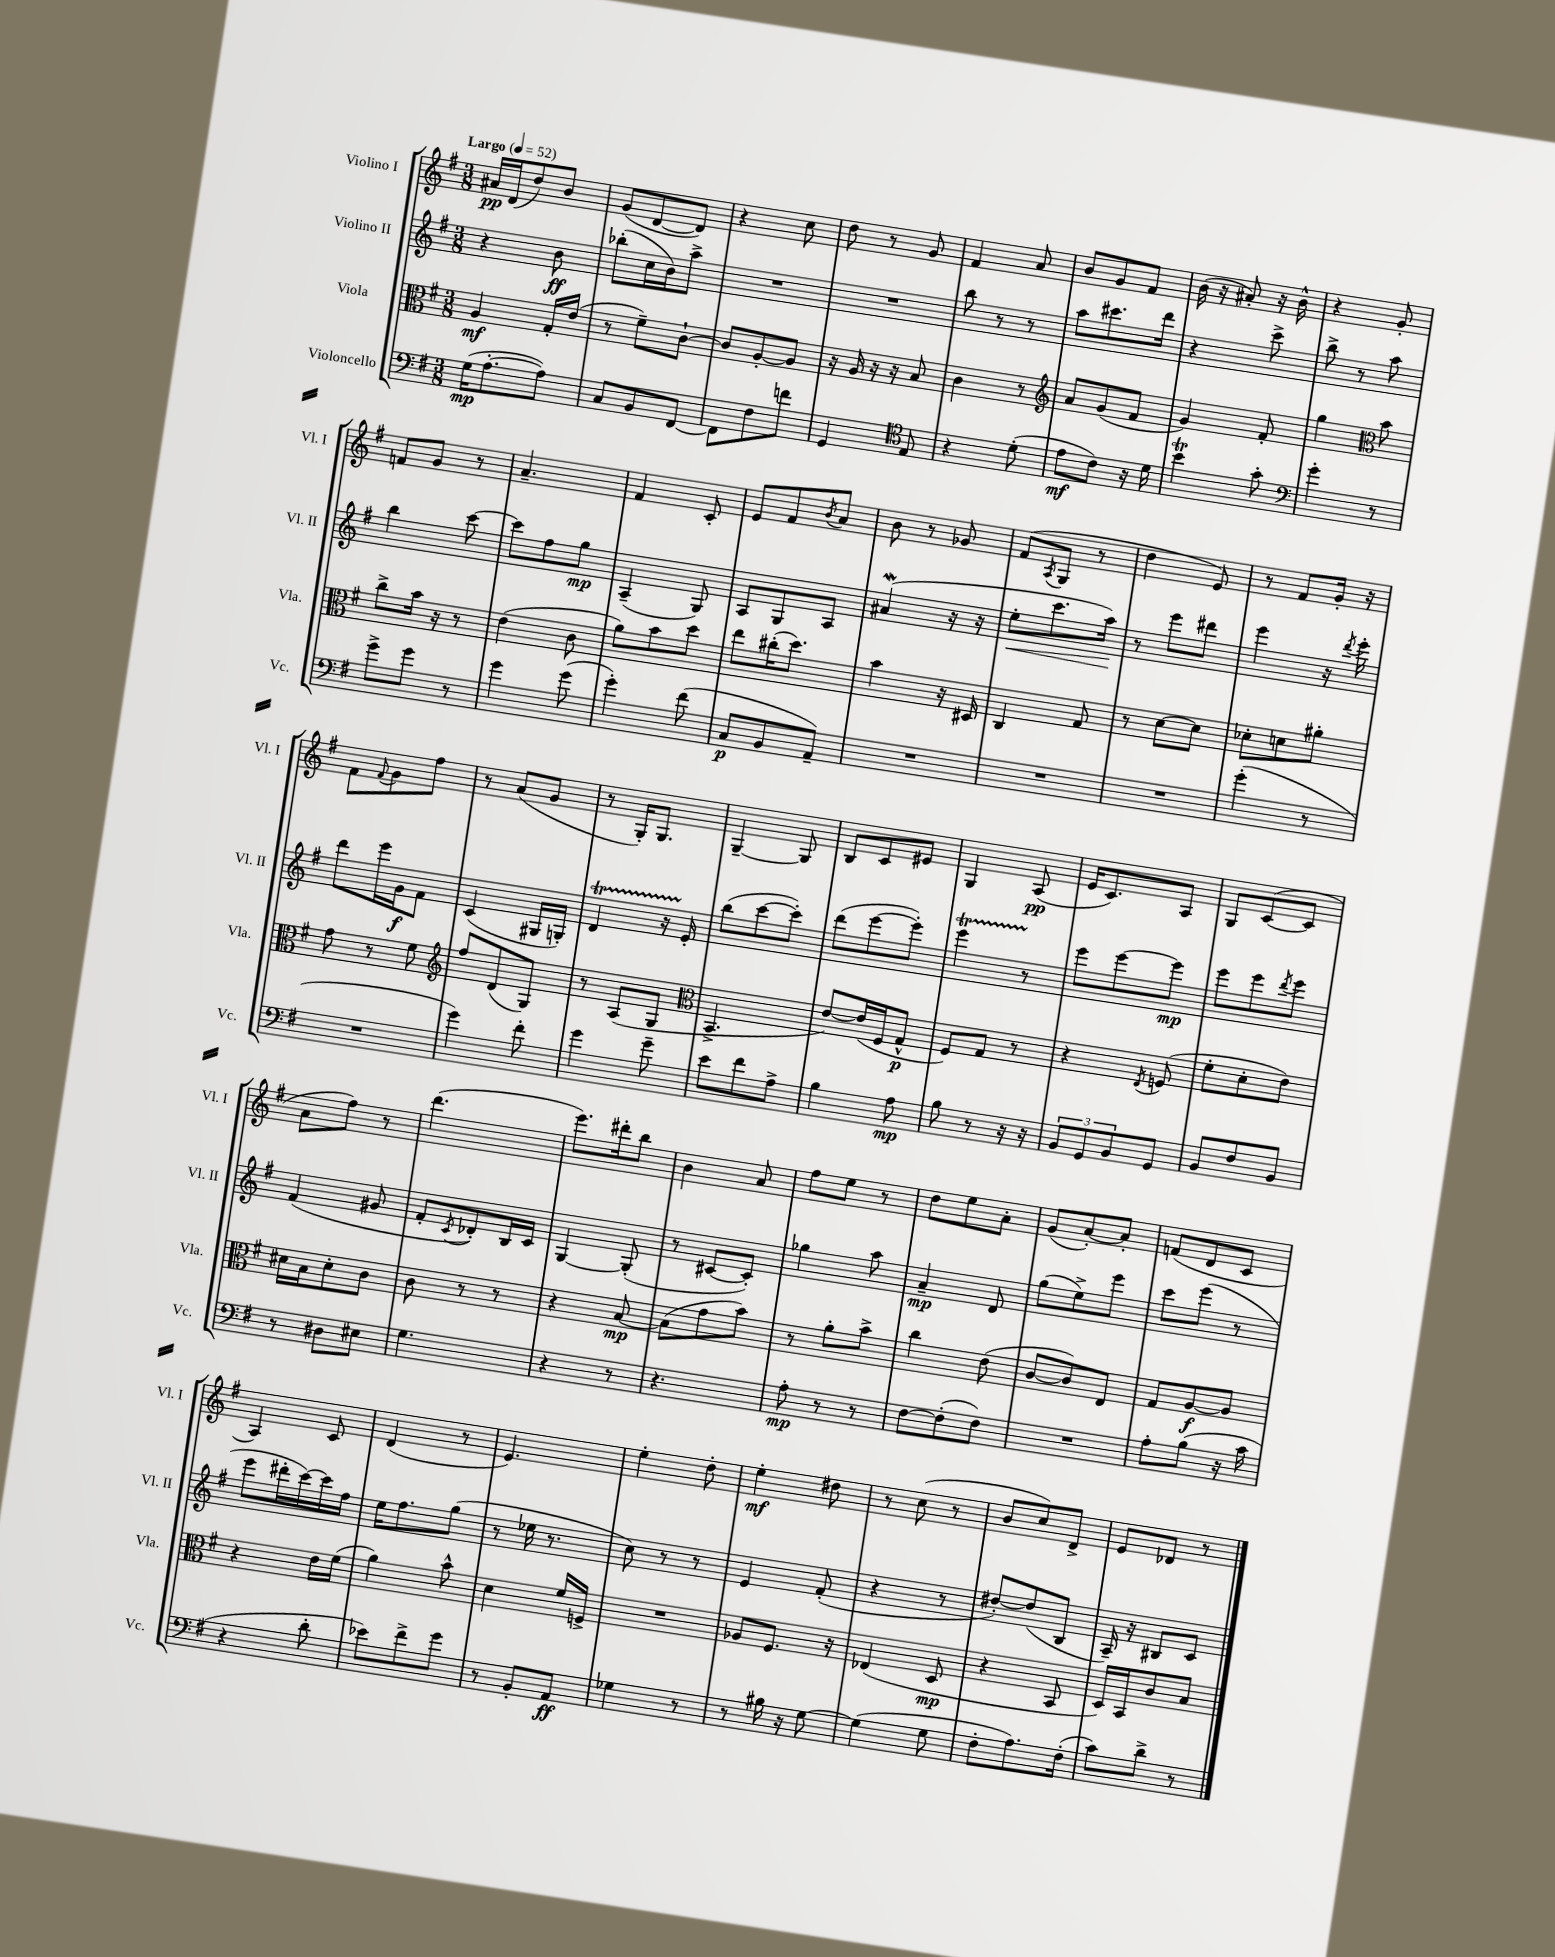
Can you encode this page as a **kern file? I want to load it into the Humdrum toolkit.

**kern	**kern	**kern	**kern
*staff4	*staff3	*staff2	*staff1
*clefF4	*clefC3	*clefG2	*clefG2
*k[f#]	*k[f#]	*k[f#]	*k[f#]
*M3/8	*M3/8	*M3/8	*M3/8
*MM52	*MM52	*MM52	*MM52
(16G	4A	4r	16a#
[8.A'	.	.	(16d
.	.	.	8dd)
8A])	16G'	8b	8b
.	(16e	.	.
=	=	=	=
8C	8r	(8bb-'	(8g
8BB	8f#~)	16cc	[8d
.	.	16b)	.
[8FF#	[8c`	8aa^	8d])
=	=	=	=
8FF#]	8c]	4.r	4r
8F#	[8A'	.	.
8f	8A]	.	8cc
=	=	=	=
4GG	16r	4.r	8dd
.	16A	.	.
.	16r	.	8r
.	16r	.	.
*clefC4	*	*	*
8E	8B	.	8g
=	=	=	=
4r	4c	8bb	4f#
.	.	8r	.
(8d'	8r	8r	8a
=	=	=	=
*	*clefG2	*	*
8e	8a	8aa	8b
8c)	(8g	8.ccc#	8g
16r	8f#	.	8f#
16d	.	16ddd	.
=	=	=	=
4b	4g)	4r	(16b
.	.	.	16r
.	.	.	8a#')
8g'	8f#'	8ccc^	16r
.	.	.	16b^^
=	=	=	=
*clefF4	*	*	*
4g'	4gg	8bb^	4r
.	.	8r	.
*	*clefC3	*	*
8r	8b	8aa	8g'
=	=	=	=
8g^	8cc^	4bb	8f
8g	16b	.	8g
.	16r	.	.
8r	8r	[8ccc	8r
=	=	=	=
4g	(4e	8ccc]	4.a~
.	.	8ff#	.
(8g	8c	8gg	.
=	=	=	=
4g')	8a)	(4A~	4f#
.	8b	.	.
(8f#	8dd	8G)	8c'
=	=	=	=
8C	8ee	8A	8e
8BB	(16cc#'	8G	8f#
.	8.dd)	.	.
.	.	.	8qb
8AA~)	.	8A	8a
=	=	=	=
4.r	4b	(4a#	8b
.	.	.	8r
.	16r	16r	8g-
.	16D#	16r	.
=	=	=	=
4.r	4C	8ee'	(8f#
.	.	.	8qA
.	.	8.ccc	8G
.	8G	.	8r
.	.	16aa)	.
=	=	=	=
4.r	8r	8r	4dd
.	[8d	8eee	.
.	8d]	8ddd#	8e)
=	=	=	=
(4g'	8d-'	4eee	8r
.	8d	.	8f#
8r	8a#'	16r	16g'
.	.	8qddd	.
.	.	16eee'	16r
=	=	=	=
4.r	8g	8ddd	8f#
.	.	.	8qqf#
.	8r	16eee	8g
.	.	16g	.
.	8f#	8f#	8ff#
=	=	=	=
*	*clefG2	*	*
4g)	8ff#	(4c	8r
.	(8d	.	(8a
8f#'	8G)	16G#	8g
.	.	16G')	.
=	=	=	=
4g	8r	4d	8r
.	(8A	.	16G')
.	.	.	8.G
8g~	8G	16r	.
.	.	16e'	.
=	=	=	=
*	*clefC3	*	*
8e	4.BB^	(8bb	[4G~
8f#	.	[8ccc	.
8A^	.	8ccc'])	8G]
=	=	=	=
4B	[8e)	(8ddd	8B
.	(16e]	[8eee	8c
.	16F#	.	.
8A	8G^^	8eee'])	8e#
=	=	=	=
8B	8F#)	4eee	4G
8r	8G	.	.
16r	8r	8r	(8A
16r	.	.	.
=	=	=	=
12BB	4r	8eee	16e
.	.	.	8.c)
12GG	.	.	.
.	.	[8eee	.
12BB	.	.	.
.	8qE	.	.
8GG	(8F	8eee]	8A
=	=	=	=
8BB	8f#'	8eee	8G
8F#	8d'	8eee	([8c
.	.	8qddd	.
8BB	8e)	8eee	8c]
=	=	=	=
8r	16d#	(4f#	8a
.	16B	.	.
8D#	8d#'	.	8ff#)
8E#	8c	8g#	8r
=	=	=	=
4.G	8c	8f#'	(4.ddd
.	.	8qc	.
.	8r	8d-')	.
.	8r	16B	.
.	.	16c	.
=	=	=	=
4r	4r	[4G	8.eee)
.	.	.	16ddd#'
8r	[8B	(8G']	8bb
=	=	=	=
4.r	(8B]	8r	4b
.	8g	[8c#	.
.	8b)	8c#'])	8a
=	=	=	=
8A'	8r	4gg-	8ff#
8r	8a'	.	8ee
8r	8b^	8aa	8r
=	=	=	=
[8F#	4cc	4a~	8dd
(8F#']	.	.	8ee
8F#)	(8e	8d	8a'
=	=	=	=
4.r	[8c	(8gg	(8g
.	8c])	8ee^)	[8a')
.	8E	8eee	8a']
=	=	=	=
8A'	8G	8ccc	(8f
(8B	[8A	(8eee	8d
16r	8A]	8r	8c
16c	.	.	.
=	=	=	=
4r	4r	8eee	4A)
.	.	16ddd#'	.
.	.	[16ccc)	.
8d'	16e	16ccc]	8c
.	(16f#	16ff#	.
=	=	=	=
8e-)	4a)	16ee	(4d
.	.	8.ff#	.
8f#^	.	.	.
8g	8b^^	(8gg	8r
=	=	=	=
8r	4d	8r	4.e)
8BB'	.	16ee-	.
.	.	8.r	.
8AA	16f#	.	.
.	16F^	.	.
=	=	=	=
4G-	4.r	8cc)	4ee'
.	.	8r	.
8r	.	8r	8dd'
=	=	=	=
8r	8A-	4e	4ee'
16B#	8.F#	.	.
16r	.	.	.
[8G	.	(8f#'	8dd#
.	16r	.	.
=	=	=	=
(4G]	(4E-	4r	8r
.	.	.	(8cc
8G	8D	8r	8r
=	=	=	=
8F#'	4r	[8dd#')	8b
8.A)	.	(8dd#]	8cc)
.	8BB	8B	8d^
(16F#'	.	.	.
=	=	=	=
8c)	16D)	16A~)	8e
.	16BB	16r	.
8d^	8c	8B#	8d-
8r	8B	8c	8r
==	==	==	==
*-	*-	*-	*-
